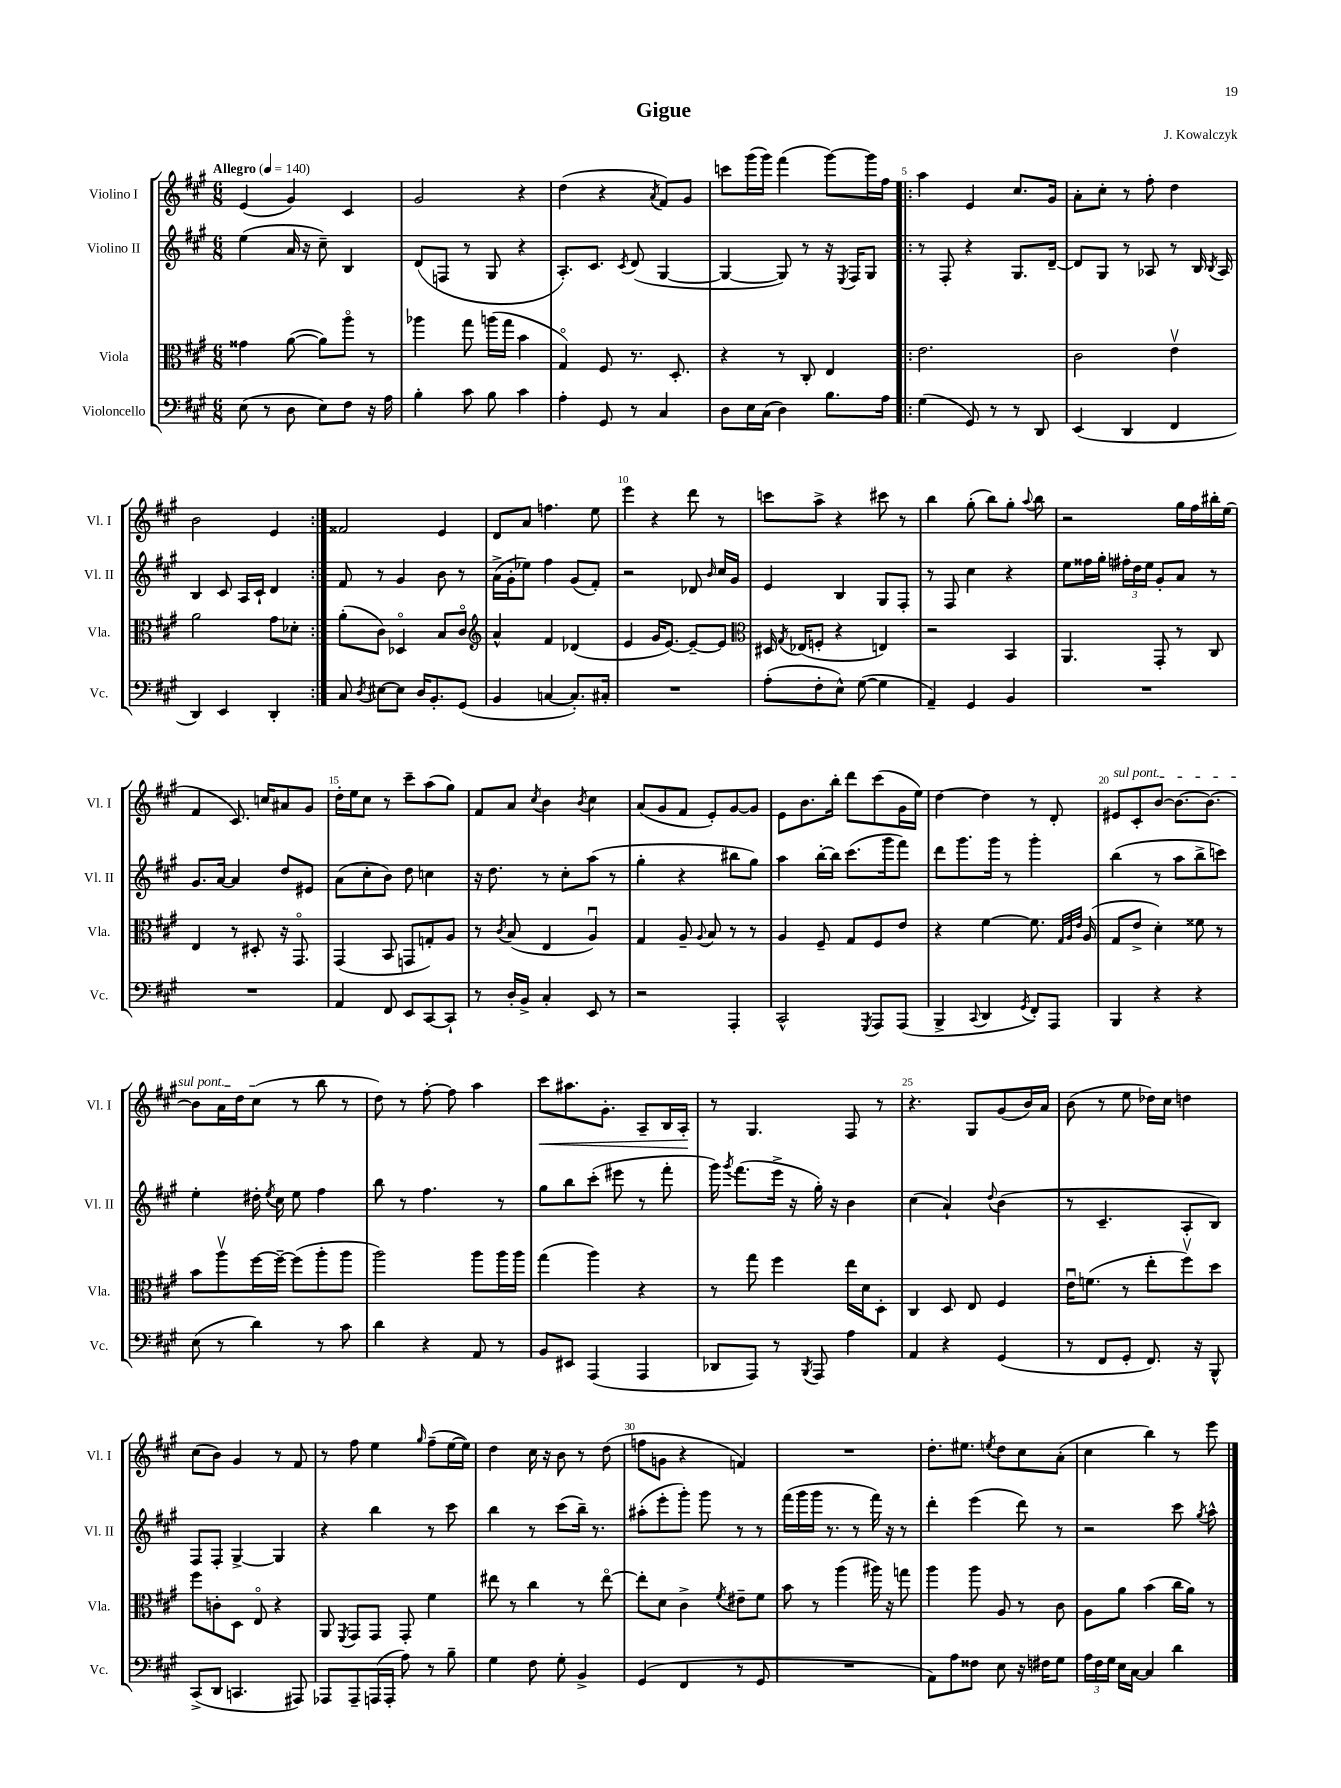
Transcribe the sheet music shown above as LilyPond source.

\header { title = "Gigue" composer = "J. Kowalczyk" }
<<
\new StaffGroup <<
\new Staff = "s0" \with { instrumentName = "Violino I" shortInstrumentName = "Vl. I" } {
    \clef treble \key a \major \numericTimeSignature \time 6/8 \tempo "Allegro" 4 = 140
    \autoBeamOff e'4( gis'4) cis'4 |
    gis'2 r4 |
    d''4( r4 \acciaccatura { a'8 } fis'8[) gis'8] |
    c'''8[ gis'''16( gis'''16]) fis'''4( gis'''8[~) gis'''16 fis''16] |
    \repeat volta 2 { a''4 e'4 cis''8.[ gis'16] |
    a'8[-. cis''8]-. r8 fis''8-. d''4 |
    b'2 e'4 | }
    fisis'2 e'4 |
    d'8[ a'8] f''4. e''8 |
    e'''4 r4 d'''8 r8 |
    c'''8[ a''8]-> r4 cis'''8 r8 |
    b''4 gis''8-.( b''8[) gis''8]-. \appoggiatura { a''8 } b''8 |
    r2 gis''16[ fis''16 bis''16-. e''16]( |
    fis'4 cis'8.) c''16[ ais'8 gis'8] |
    d''16[-. e''16 cis''8] r8 cis'''8[-- a''8( gis''8]) |
    fis'8[ a'8] \acciaccatura { cis''8 } b'4 \acciaccatura { b'8 } cis''4 |
    a'8[( gis'8 fis'8] e'8[-.) gis'8~ gis'8] |
    e'8[ b'8. b''16]-. d'''8[ cis'''8( gis'16 e''16]) |
    d''4~ d''4 r8 d'8-. |
    \once \override TextSpanner.bound-details.left.text = \markup { \italic "sul pont." } eis'8[\startTextSpan cis'8-. b'8]~ b'8.[~ b'8.]~ |
    b'8[ a'16 d''16 cis''8]\stopTextSpan( r8 b''8 r8 |
    d''8) r8 fis''8~-. fis''8 a''4 |
    cis'''8[\< ais''8. gis'8.]-. a8[-- b16 a16]-.\! |
    r8 gis4. fis8 r8 |
    r4. gis8[ gis'8( b'16) a'16] |
    b'8( r8 e''8 des''16[) cis''16] d''4 |
    cis''8[( b'8]) gis'4 r8 fis'8 |
    r8 fis''8 e''4 \grace { gis''16 } fis''8[--( e''16~ e''16]) |
    d''4 cis''16 r16 b'8 r8 d''8( |
    f''8[ g'8] r4 f'4) |
    R2. |
    d''8.[-. eis''8.] \acciaccatura { e''8 } d''8[ cis''8 a'8]-.( |
    cis''4 b''4) r8 e'''8 \bar "|." |
}
\new Staff = "s1" \with { instrumentName = "Violino II" shortInstrumentName = "Vl. II" } {
    \clef treble \key a \major \numericTimeSignature \time 6/8
    \autoBeamOff e''4( a'16 r16 cis''8--) b4 |
    d'8[( f8] r8 gis8 r4 |
    a8.[-.) cis'8.] \acciaccatura { cis'8 } d'8( gis4~ |
    gis4~ gis8) r8 r16 \acciaccatura { e8 } fis16[ gis8] |
    \repeat volta 2 { r8 fis8-. r4 gis8.[ d'16]~-- |
    d'8[ gis8] r8 aes8 r8 b16 \acciaccatura { b8 } aes16 |
    b4 cis'8 a16[ cis'16]-! d'4 | }
    fis'8 r8 gis'4 b'8 r8 |
    a'16[->( gis'16-. ees''8]) fis''4 gis'8[( fis'8]-.) |
    r2 des'8 \grace { b'16 } cis''16[ gis'16] |
    e'4 b4 gis8[ fis8]-. |
    r8 fis8 cis''4 r4 |
    e''8[ fisis''16 gis''16]-. \tuplet 3/2 { fis''16[-. d''16 e''16] } gis'8[-. a'8] r8 |
    gis'8.[ a'16]~ a'4 d''8[ eis'8] |
    a'8[( cis''8-. b'8]) d''8 c''4 |
    r16 d''8. r8 cis''8[-. a''8]( r8 |
    gis''4-. r4 bis''8[ gis''8]) |
    a''4 b''16[~-. b''16] cis'''8.[( gis'''16 fis'''8]) |
    d'''8[ gis'''8. gis'''16] r8 gis'''4-. |
    b''4( r8 a''8[ b''8-> c'''8]) |
    e''4-. dis''16-. \acciaccatura { e''8 } cis''16 e''8 fis''4 |
    b''8 r8 fis''4. r8 |
    gis''8[ b''8 cis'''8]-.( eis'''8 r8 fis'''8-. |
    gis'''16) \acciaccatura { gis'''8 } fis'''8.[( e'''16]-> r16 gis''16-.) r16 b'4 |
    cis''4( a'4-!) \appoggiatura { d''8 } b'4( |
    r8 cis'4.-- a8[-. b8]) |
    fis8[ fis8]-. gis4~-> gis4 |
    r4 b''4 r8 cis'''8 |
    b''4 r8 cis'''8[( b''16]--) r8. |
    ais''8[-.( e'''8-. gis'''8]-.) gis'''8 r8 r8 |
    fis'''16[( gis'''16 gis'''16] r8. r8 fis'''16) r16 r8 |
    d'''4-. e'''4( d'''8) r8 |
    r2 cis'''8 \acciaccatura { gis''8 } a''8-^ \bar "|." |
}
\new Staff = "s2" \with { instrumentName = "Viola" shortInstrumentName = "Vla." } {
    \clef alto \key a \major \numericTimeSignature \time 6/8
    \autoBeamOff gisis'4 a'8~( a'8[) a''8]\flageolet r8 |
    aes''4 gis''8 a''16[( gis''16] b'4 |
    gis4\flageolet) fis8 r8. d8.-. |
    r4 r8 cis8-. e4 |
    \repeat volta 2 { e'2. |
    cis'2 e'4\upbow |
    a'2 gis'8[ des'8]-. | }
    a'8[-.( cis'8]) des4\flageolet b8[ cis'8]\flageolet |
    \clef treble a'4-^ fis'4 des'4( |
    e'4 gis'16[ e'8.]~) e'8[~-- e'8] |
    \clef alto dis16 \acciaccatura { gis8 } ees16[( f8]-. r4 e4) |
    r2 b,4 |
    a,4. gis,8-. r8 cis8 |
    e4 r8 dis8-. r16 gis,8.\flageolet |
    gis,4( b,8 g,8[ g8-.) a8] |
    r8 \acciaccatura { cis'8 } b8( e4 a4\downbow) |
    gis4 a8-- \appoggiatura { a8 } b8 r8 r8 |
    a4 fis8-- gis8[ fis8 e'8] |
    r4 fis'4~ fis'8. \grace { gis32[ a32 e'32] } a16( |
    gis8[ e'8]-> d'4-.) fisis'8 r8 |
    b'8[ a''8\upbow fis''16~ fis''16]~-- fis''8[( a''8-. a''8] |
    a''2) a''8[ a''16 a''16] |
    gis''4( a''4) r4 |
    r8 gis''8 fis''4 e''16[ d'16 d8]-. |
    cis4 d8 e8 fis4 |
    e'16[\downbow f'8.]( r8 e''8[-. fis''8\upbow) d''8] |
    fis''8[ c'8-. d8] e8\flageolet r4 |
    a,8 \acciaccatura { fis,8 } gis,8[ gis,8] gis,8-. fis'4 |
    eis''8 r8 cis''4 r8 eis''8~\flageolet |
    eis''8[-. d'8] cis'4-> \acciaccatura { fis'8 } eis'8[-- fis'8] |
    b'8 r8 a''4( ais''16) r16 g''8 |
    a''4 a''8 a8 r8 cis'8 |
    a8[ a'8] b'4( cis''16[ a'16]) r8 \bar "|." |
}
\new Staff = "s3" \with { instrumentName = "Violoncello" shortInstrumentName = "Vc." } {
    \clef bass \key a \major \numericTimeSignature \time 6/8
    \autoBeamOff e8( r8 d8 e8[) fis8] r16 a16 |
    b4-. cis'8 b8 cis'4 |
    a4-. gis,8 r8 cis4 |
    d8[ e16 cis16]( d4) b8.[ a16] |
    \repeat volta 2 { gis4( gis,8) r8 r8 d,8 |
    e,4( d,4 fis,4 |
    d,4) e,4 d,4-. | }
    cis8 \acciaccatura { d8 } eis8[~ eis8] d16[ b,8.-. gis,8]( |
    b,4 c4~ c8.[-.) cis16]-. |
    R2. |
    a8[-.( fis8-. e8]-^) gis8~( gis4 |
    a,4--) gis,4 b,4 |
    R2. |
    R2. |
    a,4 fis,8 e,8[ cis,8~ cis,8]-! |
    r8 d16[-. b,16]-> cis4-. e,8 r8 |
    r2 a,,4-. |
    cis,2-^ \acciaccatura { gis,,8 } a,,8[ a,,8]( |
    b,,4-> \appoggiatura { cis,8 } d,4 \acciaccatura { gis,8 } fis,8[-.) a,,8] |
    b,,4 r4 r4 |
    e8( r8 d'4) r8 cis'8 |
    d'4 r4 a,8 r8 |
    b,8[ eis,8] a,,4( a,,4 |
    des,8[ a,,8]) r8 \acciaccatura { b,,8 } a,,8 a4 |
    a,4 r4 gis,4( |
    r8 fis,8[ gis,8]-. fis,8.) r16 b,,8-^ |
    cis,8[->( d,8] c,4. ais,,8) |
    aes,,8[ aes,,8-- a,,16( a,,16]-. a8) r8 b8-- |
    gis4 fis8 gis8-. b,4-> |
    gis,4( fis,4 r8 gis,8 |
    R2. |
    a,8[) a8 fisis8] e8 r16 fis16[ gis8] |
    \tuplet 3/2 { a16[ fis16 gis16] } e16[ cis16]~ cis4 d'4 \bar "|." |
}
>>
>>
\layout { \context { \Score \override BarNumber.break-visibility = ##(#f #t #t) barNumberVisibility = #(every-nth-bar-number-visible 5) } }
